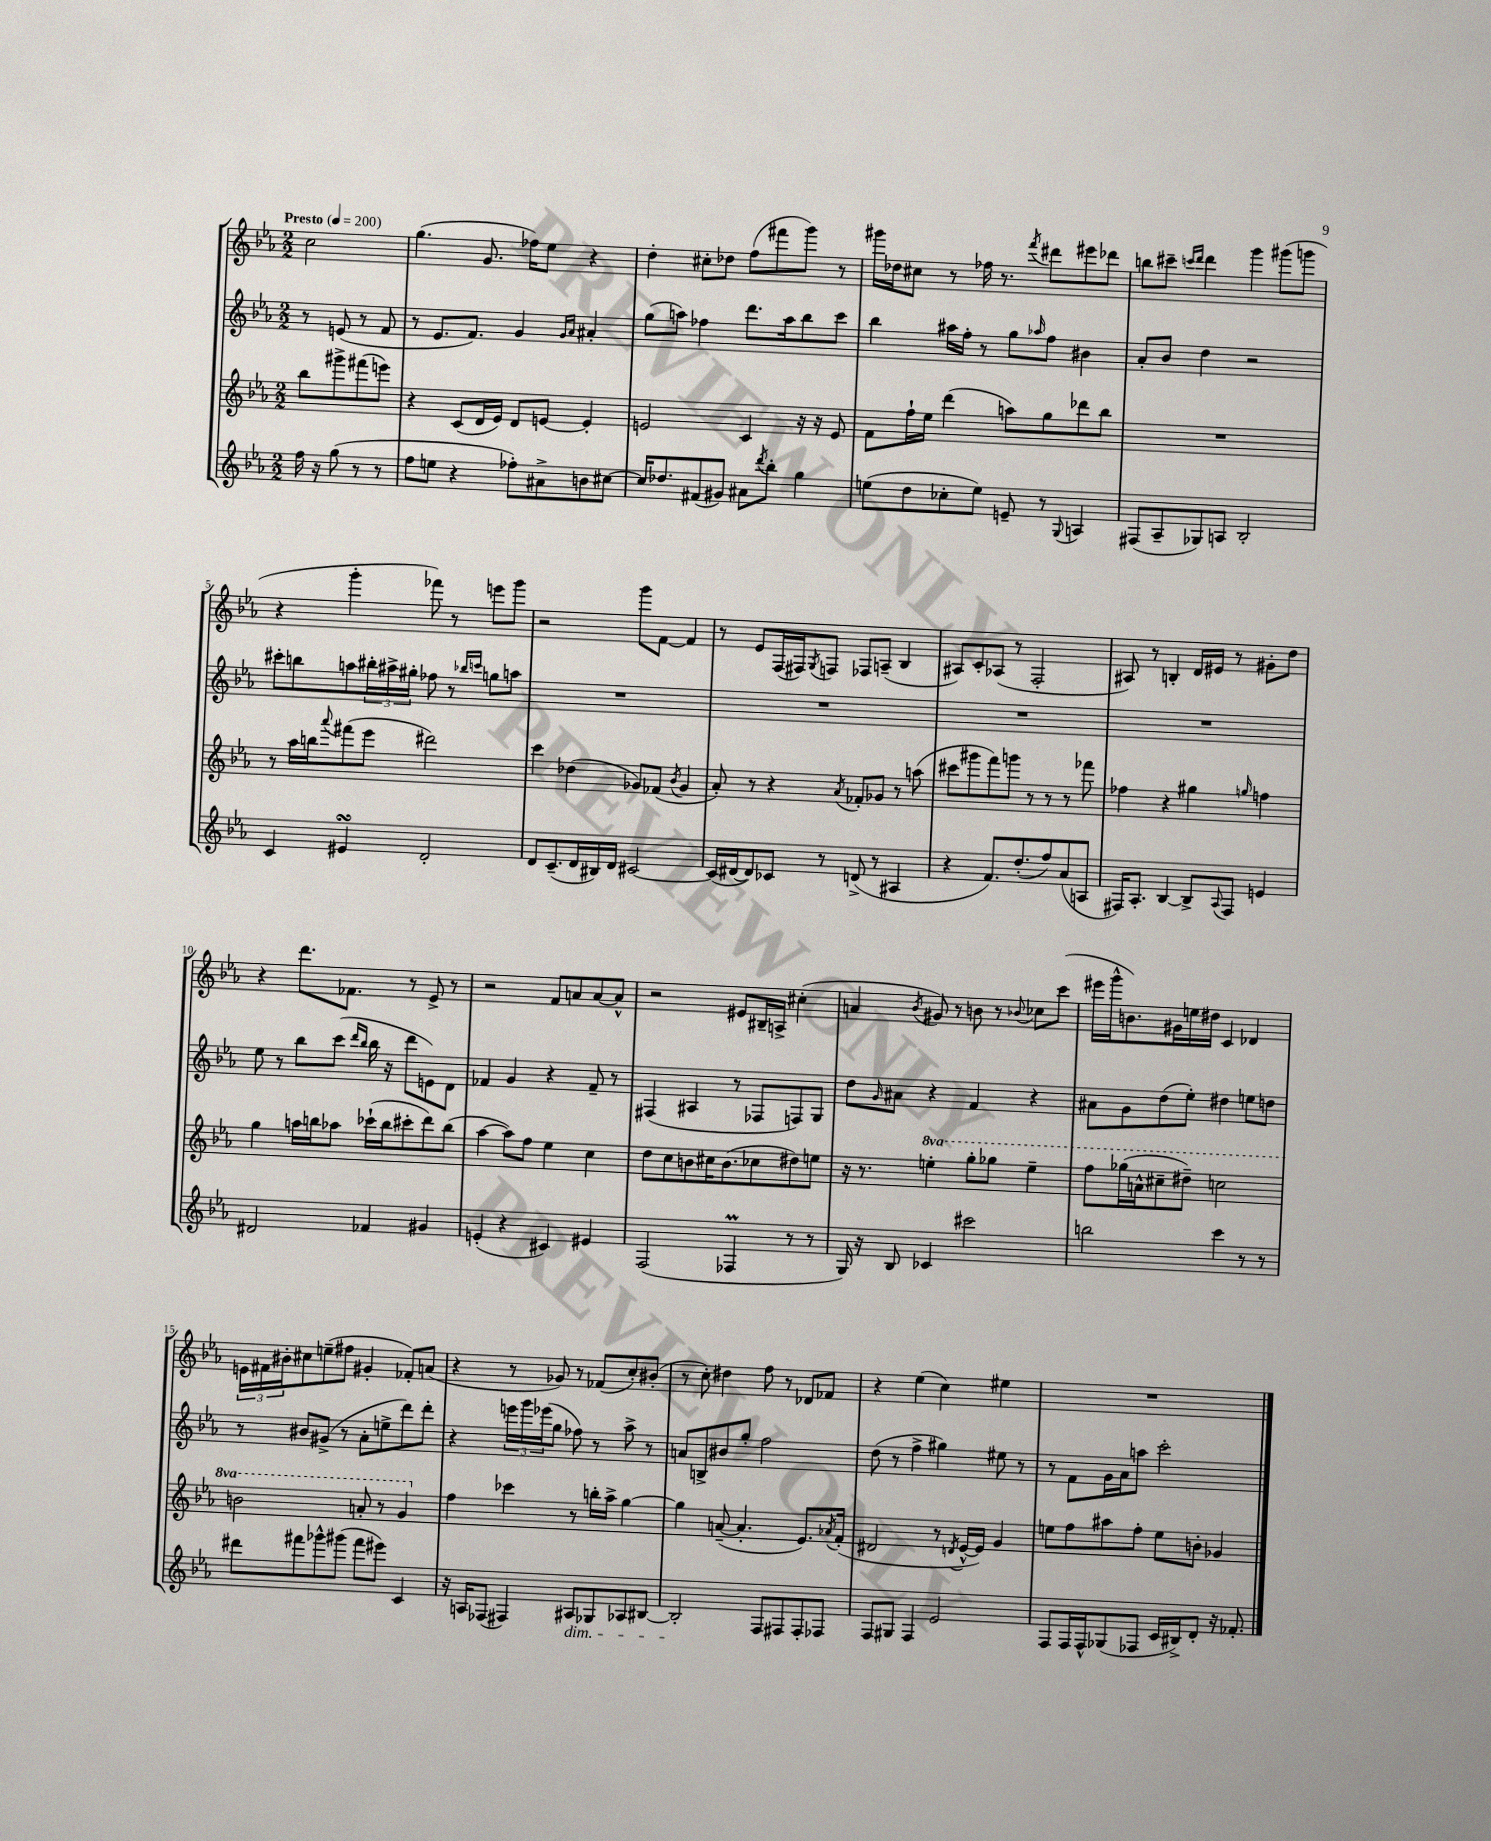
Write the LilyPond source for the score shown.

<<
\new StaffGroup <<
\new Staff = "s0" {
    \clef treble \key ees \major \numericTimeSignature \time 2/2 \partial 2 \tempo "Presto" 4 = 200
    c''2 |
    g''4.( g'8. fes''16) ees''8 r4 |
    d''4-. cis''8-. des''8 f''8( fis'''8 g'''8) r8 |
    gis'''16 des''16 cis''8 r8 fes''16 r8. \acciaccatura { f'''8 } dis'''8 eis'''8 des'''8 |
    b''8 cis'''8-- \grace { c'''16 d'''16 } d'''4 g'''4 gis'''8( g'''8 |
    r4 g'''4-. fes'''8) r8 e'''8 g'''8 |
    r2 g'''8 f'8~ f'4 |
    r8 ees'8 f16( fis16) \acciaccatura { g8 } f8 fes8 a8--( bes4 |
    ais8) c'8-. aes8( r8 f2-. |
    ais8) r8 b4-. d'16 eis'16 r8 gis'8-. d''8 |
    r4 d'''8. fes'8. r8 ees'8-> r8 |
    r2 f'8 a'8 a'8~ a'8-^ |
    r2 eis'8 bis16-- a16-> cis''4-.( |
    a'4 \acciaccatura { bes'8 } gis'8) r8 b'8 r8 \appoggiatura { bes'8 } ces''8 c'''8( |
    eis'''16 g'''16-^ b'8.) gis'16 e''16 dis''16 c'4 des'4 |
    \tuplet 3/2 { e'16 fis'16 bis'16-. } cis''8 e''8--( fis''8 gis'4-. fes'8-.) a'8( |
    r4 r8 ges'8) r8 fes'8( c''8-.) bis'8-.( |
    r8 c''8-.) dis''4 f''8 r8 des'8 fes'8 |
    r4 ees''4( c''4) eis''4 |
    R1 \bar "|." |
}
\new Staff = "s1" {
    \clef treble \key ees \major \numericTimeSignature \time 2/2 \partial 2
    r8 e'8( r8 f'8 |
    r8 ees'8. f'8.) g'4 \grace { g'16 aes'16 } ais'4-. |
    g''8( a''8) fes''4 d'''8. a''16 bes''8 c'''8 |
    bes''4 ais''16 f''16-. r8 g''8 \grace { aes''16 } f''8 bis'4 |
    aes'8-. bes'8 d''4 r2 |
    cis'''8-. b''8 a''8 \tuplet 3/2 { bis''16-. ais''16-> gis''16-. } fes''8 r8 \grace { bes''16 c'''16 } g''8 a''8 |
    R1 |
    R1 |
    R1 |
    R1 |
    ees''8 r8 bes''8 c'''8( \grace { d'''16 bes''16 } bes''16 r16 d'''8 e'8) d'8 |
    fes'4 g'4 r4 fes'8-- r8 |
    fis4( ais4 r8 fes8 f8) g8 |
    d''8 \grace { g'16 } ais'8 r4 f'4 r4 |
    ais'8 g'8 d''8( ees''8-.) dis''4 e''8 d''8 |
    r8 bis'8 gis'8->( r8 aes'8-. e''8-> d'''8) d'''8-. |
    r4 \tuplet 3/2 { e'''16 g'''16 ees'''16( } g''8 fes''8) r8 aes''8-> r8 |
    a'8 b8-> bis'8 g''8-. f''2 |
    d''8( r8 f''4-> gis''4) eis''8 r8 |
    r8 f'8 g'16 aes'16 a''8 c'''2-. \bar "|." |
}
\new Staff = "s2" {
    \clef treble \key ees \major \numericTimeSignature \time 2/2 \set Staff.ottavationMarkups = #ottavation-simple-ordinals \partial 2
    bes''8 gis'''8-> fis'''8( e'''8) |
    r4 c'8( d'16 ees'16) d'8 e'8~ e'4-. |
    e'2 c'4 r16 r16 e'8 |
    f'8 f''16-! ees''16 d'''4( a''8) g''8 des'''8 bes''8 |
    R1 |
    r8 aes''16 b''16 \appoggiatura { aes'''8 } fis'''8( ees'''8 dis'''2) |
    c'''4 des''4( ges'8) fes'8( \acciaccatura { bes'8 } ges'4 |
    aes'8-.) r8 r4 \acciaccatura { aes'8 } fes'8-. ges'8 r8 a''8( |
    cis'''8 gis'''8 f'''8) g'''8 r8 r8 r8 fes'''8 |
    fes''4 r4 gis''4 \grace { g''16 } f''4 |
    g''4 a''16 b''16 aes''8 ces'''16-!( b''16 cis'''8-. d'''8) b''8( |
    aes''4~ aes''8) f''8 ees''4 c''4 |
    d''8 c''8 b'8 cis''16 b'8.( ces''8 dis''8) e''8 |
    r16 r8. \ottava #1 e'''4-. g'''8-. ges'''8 e'''4-- |
    f'''8 ges'''16( a''16-^ cis'''8-- dis'''8--) c'''2 |
    b''2 a''8-. r8 g''4 \ottava #0 |
    f''4 ces'''4 r8 b''16-. aes''16-> g''4~ |
    g''4 a'8~--( a'4.-. ees'8.) \acciaccatura { aes'8 } f'16-.( |
    dis'2 r8 \acciaccatura { d'8 } ees'16~-^ ees'16) g'4 |
    e''8 f''8 ais''8 f''8-. e''8 b'8-. ges'4 \bar "|." |
}
\new Staff = "s3" {
    \clef treble \key ees \major \numericTimeSignature \time 2/2 \partial 2
    f''16 r16 g''8( r8 r8 |
    f''8 e''8 r4 fes''8-.) ais'8-> b'8 cis''8~ |
    cis''16 des''8. fis'8( gis'8) ais'8 \acciaccatura { d'''8 } bes''8-. g''4 |
    e''8( d''8 ces''8-. e''8) e'8-- r8 \appoggiatura { g8 } a4 |
    fis8( aes8-- ges8) a8 bes2-. |
    c'4 eis'4\turn d'2-. |
    d'8 c'8.--( d'16 bis16) d'16 cis'2~ |
    cis'16( dis'16~ dis'8) ces'8 r8 d'8->( r8 ais4 |
    r4 f'8.) d''8.-.( f''8) aes'8( a8 |
    fis16) aes8.-. bes4~ bes8-> \appoggiatura { aes8 } fis8 e'4 |
    dis'2 fes'4 gis'4 |
    e'4-.( r4 cis'4) eis'4 |
    f2( fes4\prall r8 r8 |
    g16) r16 bes8 ces'4 cis'''2 |
    b''2 c'''4 r8 r8 |
    dis'''8 fis'''8 ges'''8-^ gis'''8( fis'''8 eis'''8) c'4 |
    r16 a16 fes8( fis4) ais8\dim ges8 aes8 bis8~ |
    bis2-.\! f8 fis8 fis8-. fes8 |
    f8 gis8 f4 ees'2 |
    f8 f16 f16-^ ges8( fes8 c'16 bis16->) d'8-. r16 fes'8.-. \bar "|." |
}
>>
>>
